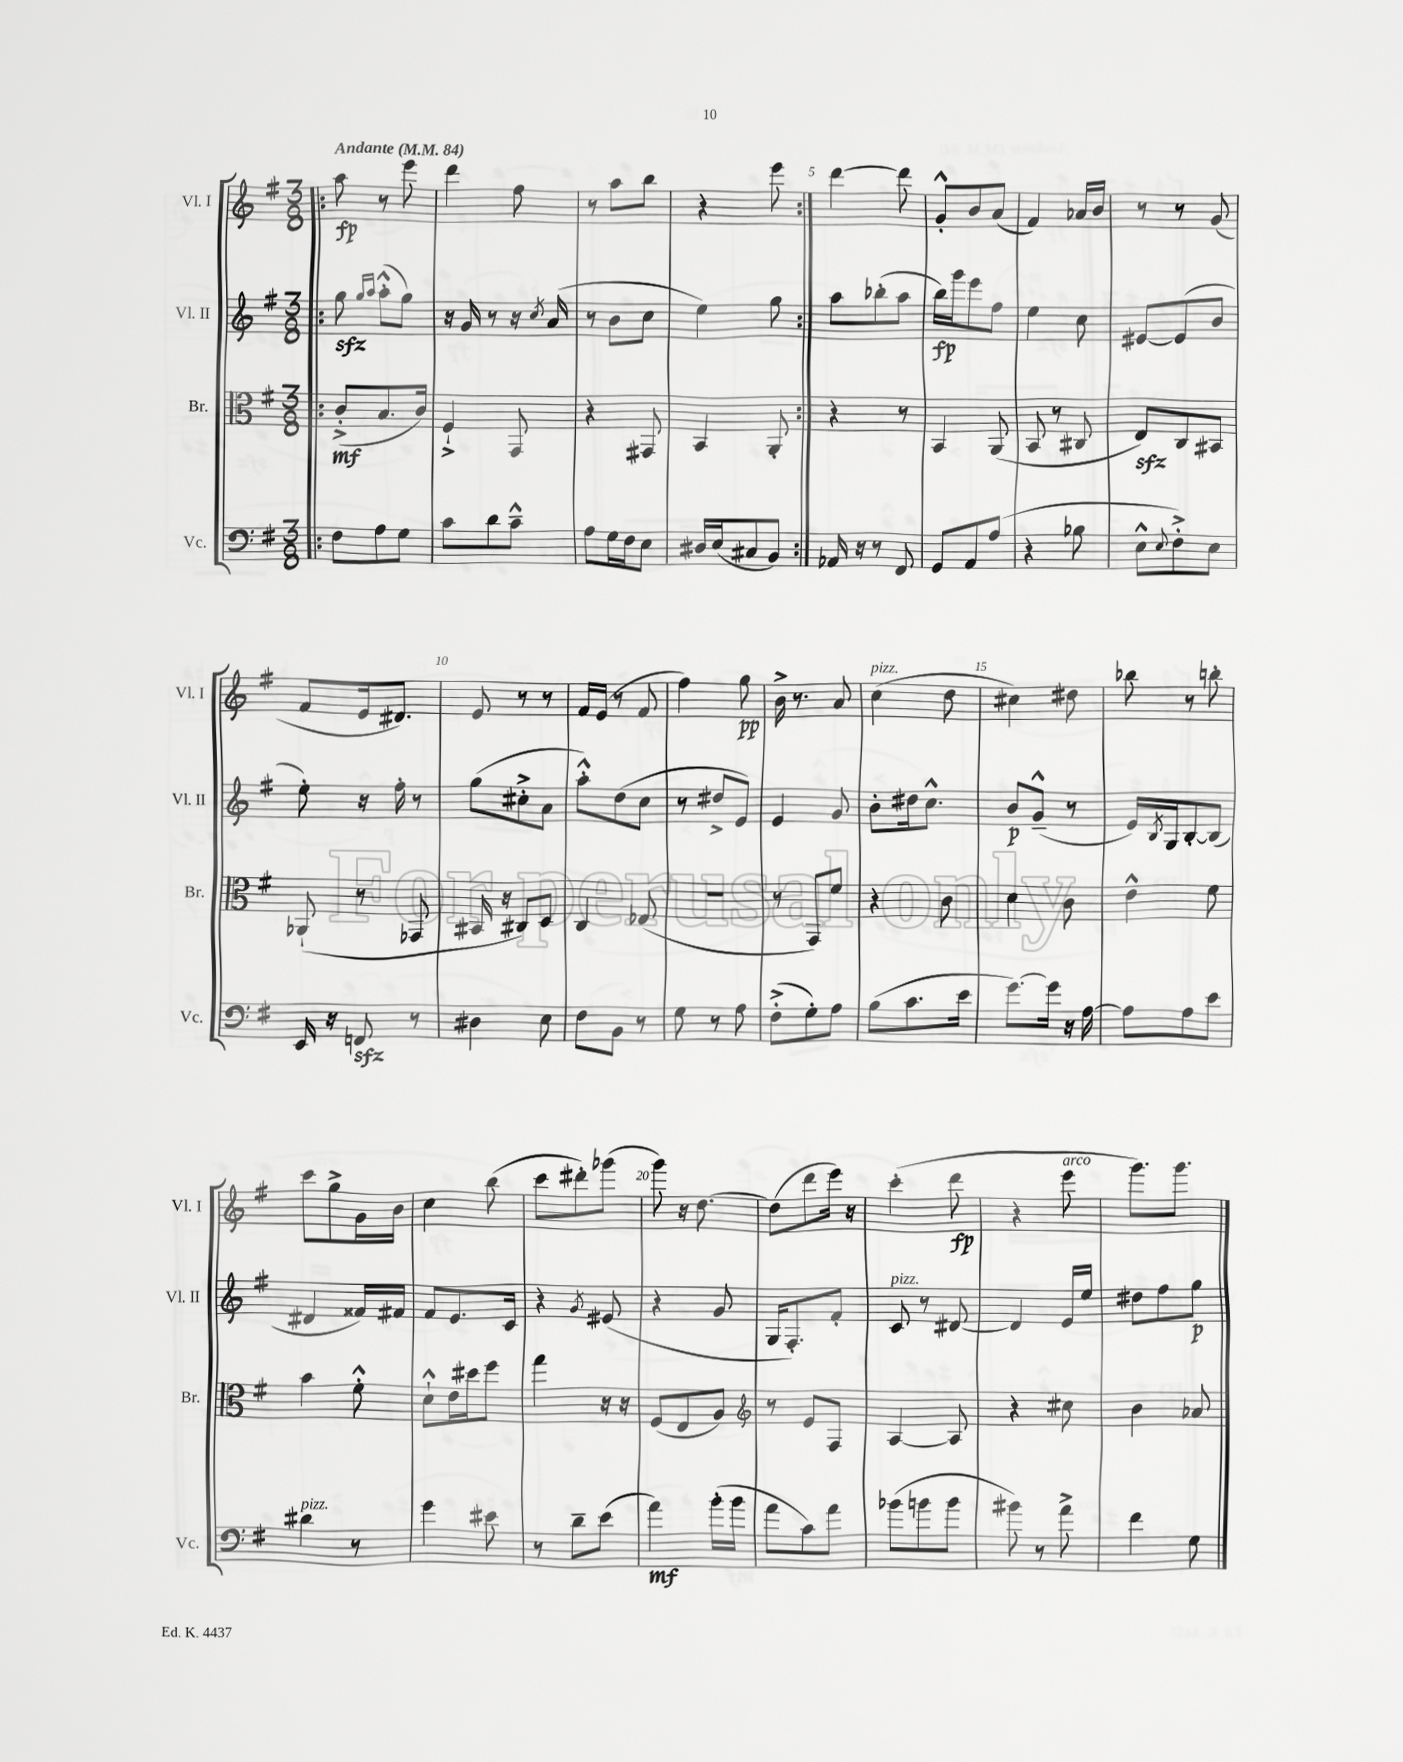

**kern	**kern	**kern	**kern
*staff4	*staff3	*staff2	*staff1
*clefF4	*clefC3	*clefG2	*clefG2
*k[f#]	*k[f#]	*k[f#]	*k[f#]
*M3/8	*M3/8	*M3/8	*M3/8
*MM84	*MM84	*MM84	*MM84
=!|:	=!|:	=!|:	=!|:
8F#	(8c'^	8gg	8aa
.	.	16qqgg	.
.	.	16qqaa	.
8A	8.B	(8aa'^^	8r
8G	.	8gg)	8eee
.	16c)	.	.
=	=	=	=
8c	4F#`^	16r	4ddd
.	.	16g	.
8d	.	8r	.
8c~^^	8GG	16r	8ff#
.	.	8qcc	.
.	.	(16a	.
=	=	=	=
8A	4r	8r	8r
16G	.	8b	8aa
16F#	.	.	.
8E	8GG#	8cc	8bb
=	=	=	=
16D#	4BB	4ee)	4r
(16E	.	.	.
8C#	.	.	.
8BB)	8AA'	8gg	8eee
=:|!	=:|!	=:|!	=:|!
16AA-	4r	8aa	[4ddd
16r	.	.	.
8r	.	(8bb-'	.
8FF#	8r	8aa	8ddd]
=	=	=	=
8GG	4BB	16bb)	8g'^^
.	.	16ggg	.
8AA	.	8eee	8b
(8A	(8AA	8ff#	(8a
=	=	=	=
4r	8BB	4ee	4f#)
.	8r	.	.
8B-	8C#	8cc	16a-
.	.	.	16b
=	=	=	=
8E^^	8E)	[8e#	8r
8qqE	.	.	.
8F#'^)	8C	(8e#]	8r
8E	8BB#	8b	(8g
=	=	=	=
16EE	(8AA-`	8ee')	8f#
16r	.	.	.
8FF	8r	16r	16e
.	.	16ff#'	8.d#)
8r	8GG-	8r	.
=	=	=	=
4D#	16BB#	(8gg	8e
.	16r	.	.
.	8C#)	8cc#'^	8r
8E	8D	8a	8r
=	=	=	=
8F#	4C	8aa'^^)	16f#
.	.	.	(16e
8BB	.	(8dd	8r
8r	(8E-	8cc	8f#
=	=	=	=
8G	4.r	8r	4ff#)
8r	.	8dd#^	.
8A	.	8e)	8gg
=	=	=	=
(8F#'^	8r	4e	16b^
.	.	.	8.r
8G')	8GG)	.	.
8A	8f#	8g	8a
=	=	=	=
(8B	4r	8b'	(4cc
8.c	.	16dd#	.
.	.	8.cc^^	.
.	8c	.	8dd
16e	.	.	.
=	=	=	=
[8.g)	4d	8b	4cc#)
.	.	(8g~^^	.
16g]	.	.	.
16r	8c	8r	8dd#
[16A	.	.	.
=	=	=	=
8A]	4e^^	16e)	8bb-
.	.	8qB	.
.	.	16G	.
8A	.	[8B'	8r
8e	8f#	(8B]	8bb'
=	=	=	=
4d#	4b	4d#	8ccc
.	.	.	8gg^
8r	8f#'^^	16f##)	16g
.	.	16f#	16b
=	=	=	=
4g	8d`^^	8f#	4cc
.	16e	8.e	.
.	16dd#	.	.
8e#	8ff#	.	(8bb
.	.	16c	.
=	=	=	=
8r	4gg	4r	8ccc
8d~	.	.	8ddd#')
.	.	8qg	.
(8e	16r	(8e#	(8ggg-
.	16r	.	.
=	=	=	=
4a)	(8F#	4r	8ggg)
.	8E	.	16r
.	.	.	[8.dd
(16b'	8A)	8g	.
16b	.	.	.
=	=	=	=
*	*clefG2	*	*
8a	8r	16G	(8dd]
.	.	8.F#')	.
8c)	8e	.	8ddd
8a	8F#	8f#'	16eee)
.	.	.	16r
=	=	=	=
(8b-	[4A	8c	(4ccc'
8b	.	8r	.
8b	8A]	[8d#	8ddd
=	=	=	=
8b#)	4r	4d#]	4r
8r	.	.	.
8a^	8cc#	16e	8eee
.	.	16ee	.
=	=	=	=
4f#	4b	8dd#	8.ggg)
.	.	8ff#	.
.	.	.	8.ggg
8G	8a-	8gg	.
==	==	==	==
*-	*-	*-	*-
